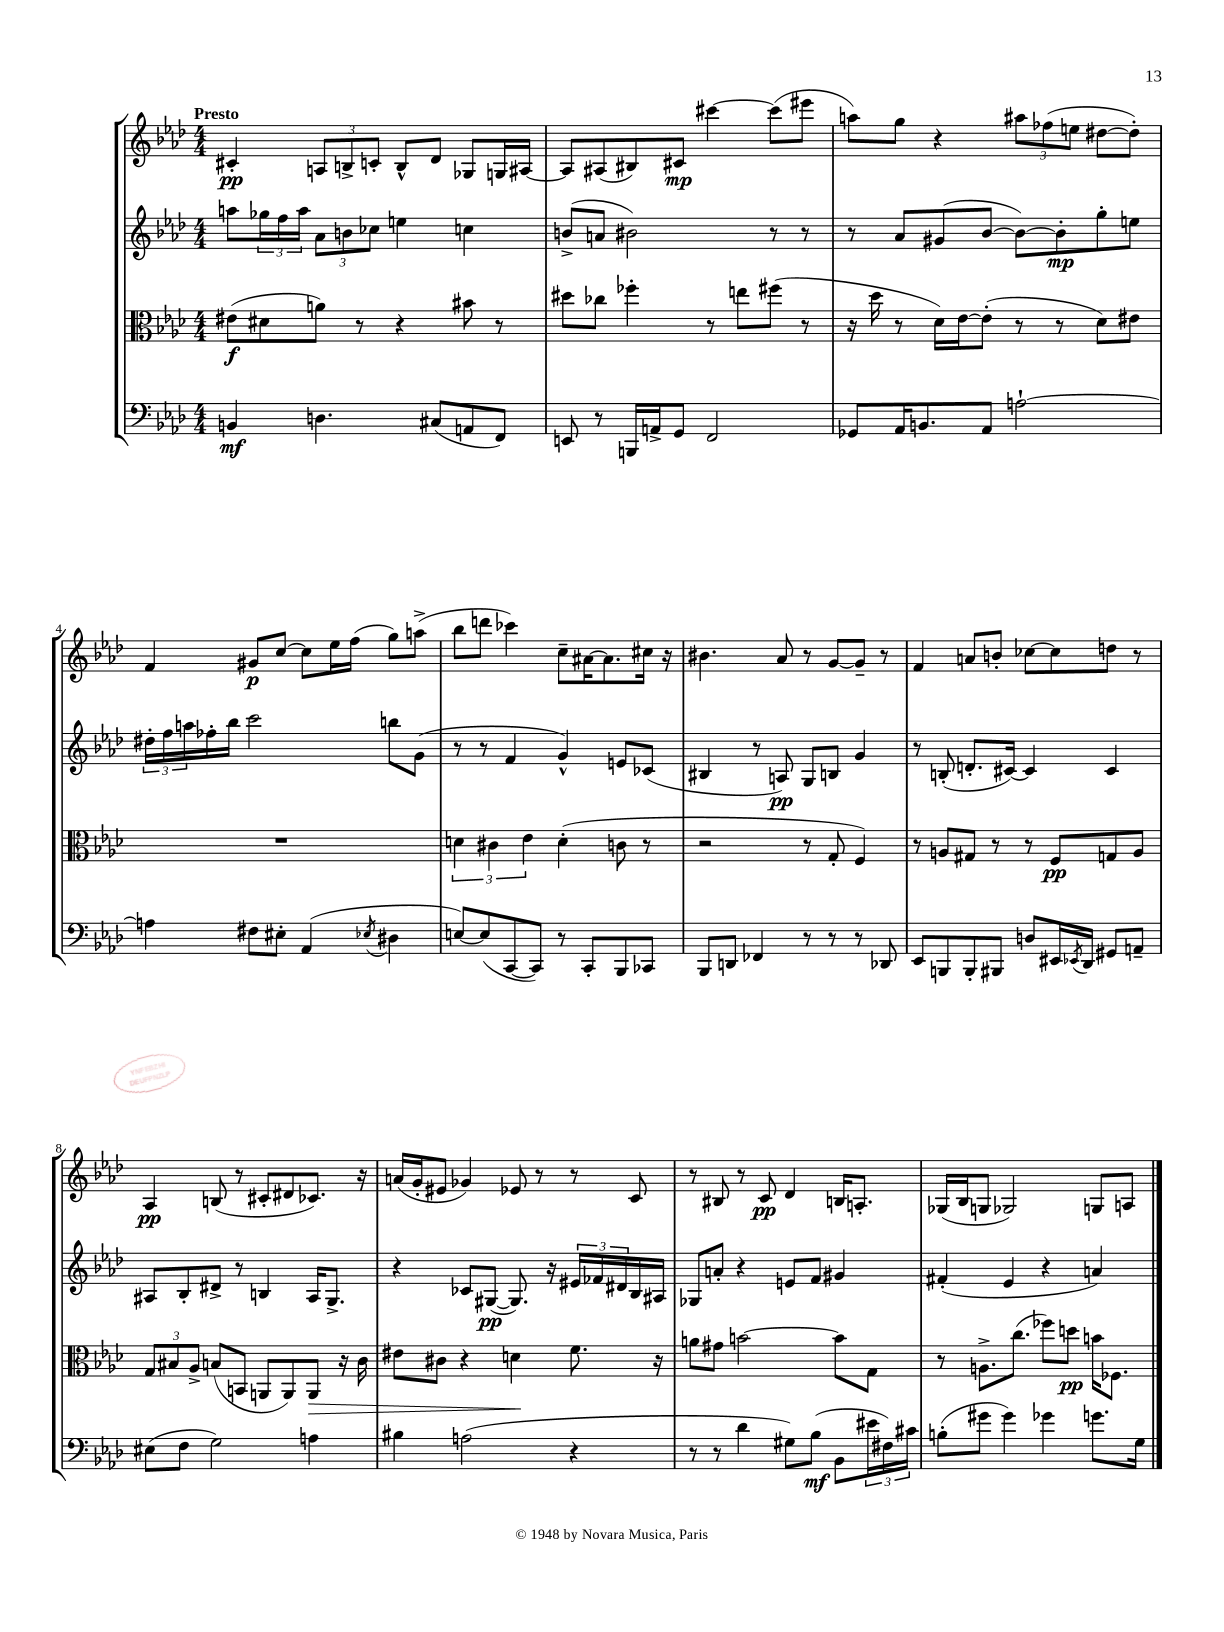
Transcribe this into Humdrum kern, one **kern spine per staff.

**kern	**dynam	**kern	**dynam	**kern	**dynam	**kern	**dynam
*part4	*part4	*part3	*part3	*part2	*part2	*part1	*part1
*staff4	*staff4	*staff3	*staff3	*staff2	*staff2	*staff1	*staff1
*clefF4	*	*clefC3	*	*clefG2	*	*clefG2	*
*k[b-e-a-d-]	*	*k[b-e-a-d-]	*	*k[b-e-a-d-]	*	*k[b-e-a-d-]	*
*M4/4	*	*M4/4	*	*M4/4	*	*M4/4	*
=1	=1	=1	=1	=1	=1	=1	=1
!	!	!	!	!	!	!LO:TX:a:B:t=Presto	!
4BBn/	mf	(8e#X\L	f	8aan\L	.	4c#X'/	pp
.	.	8d#X\	.	24gg-X\L	.	.	.
.	.	.	.	24ff\	.	.	.
.	.	.	.	24aa\JJ	.	.	.
4.Dn\	.	8an\J)	.	12a-\L	.	12An/L	.
.	.	.	.	12bn\	.	12Bn^/	.
.	.	8r	.	.	.	.	.
.	.	.	.	12cc-X\J	.	12cn'/J	.
.	.	4r	.	4een\	.	8B^^/L	.
(8C#X/L	.	.	.	.	.	8d-/J	.
8AAn/	.	8b#X\	.	4ccn\	.	8G-X/L	.
8FF/J)	.	8r	.	.	.	16Gn/L	.
.	.	.	.	.	.	[16A#X/JJ	.
=2	=2	=2	=2	=2	=2	=2	=2
8EEn/	.	8dd#X\L	.	(8bn^/L	.	8A#/L]	.
8r	.	8cc-X\J	.	8an/J	.	(8A#X/	.
16BBBn/LL	.	4ff-X'\	.	2b#X\)	.	8B#X/)	.
16AAn^/J	.	.	.	.	.	.	.
8GG/J	.	.	.	.	.	8c#X/J	mp
2FF/	.	8r	.	.	.	[4ccc#X\	.
.	.	8een\L	.	.	.	.	.
.	.	(8ff#X\J	.	8r	.	(8ccc#\L]	.
.	.	8r	.	8r	.	8eee#X\J	.
=3	=3	=3	=3	=3	=3	=3	=3
8GG-X/L	.	16r	.	8r	.	8aan\L)	.
.	.	16dd-\	.	.	.	.	.
16AA-/K	.	8r	.	8a-/L	.	8gg\J	.
8.BBn/	.	.	.	.	.	.	.
.	.	16d-\LL)	.	(8g#X/	.	4r	.
.	.	[16e-\J	.	.	.	.	.
8AA-/J	.	(8e-'\J]	.	[8b-/J	.	.	.
[2An`\	.	8r	.	8b-\L_)	.	12aa#X\L	.
.	.	.	.	.	.	(12ff-X\	.
.	.	8r	.	8b-'\]	mp	.	.
.	.	.	.	.	.	12een\J	.
.	.	8d-\L)	.	8gg'\	.	[8dd#X\L	.
.	.	8e#X\J	.	8een\J	.	8dd#'\J])	.
!!LO:LB:g=z
=4	=4	=4	=4	=4	=4	=4	=4
4An\]	.	1r	.	24dd#X'\LL	.	4f/	.
.	.	.	.	24ff\	.	.	.
.	.	.	.	24aan\	.	.	.
.	.	.	.	16ff-X'\	.	.	.
.	.	.	.	16bb-\JJ	.	.	.
8F#X\L	.	.	.	2ccc\	.	8g#X/L	p
8E#X'\J	.	.	.	.	.	[8cc/J	.
(4AA-/	.	.	.	.	.	8cc\L]	.
.	.	.	.	.	.	16ee-\L	.
.	.	.	.	.	.	(16ff\JJ	.
8qE-X/	.	.	.	.	.	.	.
4D#X\	.	.	.	8bbn\L	.	8gg\L)	.
.	.	.	.	(8g\J	.	(8aan^\J	.
=5	=5	=5	=5	=5	=5	=5	=5
[8En/L)	.	6dn\	.	8r	.	8bb-\L	.
(8E/]	.	.	.	8r	.	8dddn\J	.
.	.	6c#X\	.	.	.	.	.
[8CC/	.	.	.	4f/	.	4ccc-X\)	.
.	.	6e-\	.	.	.	.	.
8CC/J])	.	.	.	.	.	.	.
8r	.	(4d'\	.	4g^^/)	.	8cc~\L	.
8CC'/L	.	.	.	.	.	[16a#X\K	.
.	.	.	.	.	.	8.a#\]	.
8BBB-/	.	8cn\	.	8en/L	.	.	.
8CC-X/J	.	8r	.	(8c-X/J	.	16cc#X\Jk	.
.	.	.	.	.	.	16r	.
=6	=6	=6	=6	=6	=6	=6	=6
8BBB-/L	.	2r	.	4B#X/	.	4.b#X\	.
8DDn/J	.	.	.	.	.	.	.
4FF-X/	.	.	.	8r	.	.	.
.	.	.	.	8An/)	pp	8a-/	.
8r	.	8r	.	8G/L	.	8r	.
8r	.	8G'/	.	8Bn/J	.	[8g/L	.
8r	.	4F/)	.	4g/	.	8g~/J]	.
8DD-X/	.	.	.	.	.	8r	.
=7	=7	=7	=7	=7	=7	=7	=7
8EE-/L	.	8r	.	8r	.	4f/	.
8BBBn/	.	8An/L	.	(8Bn'/	.	.	.
8BBB'/	.	8G#X/J	.	8.dn'/L	.	8an/L	.
8BBB#X/J	.	8r	.	.	.	8bn'/J	.
.	.	.	.	[16c#X/Jk)	.	.	.
8Dn/L	.	8r	.	4c#/]	.	[8cc-X\L	.
16EE#X/L	.	8F/L	pp	.	.	8cc-\]	.
8qEE-X/	.	.	.	.	.	.	.
16DD-/JJ	.	.	.	.	.	.	.
8GG#X/L	.	8Gn/	.	4c#/	.	8ddn\J	.
8AAn~/J	.	8A/J	.	.	.	8r	.
!!LO:LB:g=z
=8	=8	=8	=8	=8	=8	=8	=8
(8E#X\L	.	12G/L	.	8A#X/L	.	4A-/	pp
.	.	12B#X/	.	.	.	.	.
8F\J	.	.	.	8B-'/	.	.	.
.	.	12A-^/J	.	.	.	.	.
2G\)	.	(8Bn/L	.	8d#X^/J	.	(8Bn/	.
.	.	8BBn/J	.	8r	.	8r	.
.	.	8AAn/L	.	4Bn/	.	8c#X'/L	.
.	.	8AA/)	.	.	.	8d#X/	.
!	!	!	!LO:HP:b	!	!	!	!
4An\	.	8AA/J	>	16A#/KL	.	8.c-X/J)	.
.	.	.	.	8.G^/J	.	.	.
.	.	16r	.	.	.	.	.
.	.	16c\	.	.	.	16r	.
=9	=9	=9	=9	=9	=9	=9	=9
4B#X\	.	8e#X\L	.	4r	.	(16an/LL	.
.	.	.	.	.	.	16g'/J	.
.	.	8c#X\J	.	.	.	8e#X/J	.
(2An\	.	4r	.	8c-X/L	.	4g-X/)	.
.	.	.	.	([8G#X/J	pp	.	.
.	.	4dn\	.	8.G#/])	.	8e-X/	.
.	.	.	.	.	.	8r	.
.	.	.	.	16r	.	.	.
4r	.	8.f\	]	24e#X/LL	.	8r	.
.	.	.	.	24f-X/	.	.	.
.	.	.	.	24d#X/	.	.	.
.	.	.	.	16B-/	.	8c/	.
.	.	16r	.	16A#X/JJ	.	.	.
=10	=10	=10	=10	=10	=10	=10	=10
8r	.	8an\L	.	8G-X/L	.	8r	.
8r	.	8g#X\J	.	8an'/J	.	8B#X/	.
4d-\	.	[2bn\	.	4r	.	8r	.
.	.	.	.	.	.	8c/	pp
8G#X\L)	.	.	.	8en/L	.	4d-/	.
(8B-\J	mf	.	.	8f/J	.	.	.
8BB-\L	.	8b\L]	.	4g#X/	.	16Bn/KL	.
.	.	.	.	.	.	8.An'/J	.
24e#X\L	.	8G\J	.	.	.	.	.
24F#X\)	.	.	.	.	.	.	.
24c#X\JJ	.	.	.	.	.	.	.
=11	=11	=11	=11	=11	=11	=11	=11
(8Bn'\L	.	8r	.	(4f#X'/	.	(16G-X/LL	.
.	.	.	.	.	.	16B-/J	.
8g#X\J	.	8.An^\L	.	.	.	8Gn/J	.
4g#\)	.	.	.	4e-/	.	2G-X/)	.
.	.	(8.cc\J	.	.	.	.	.
4g-X\	.	8ff-X\L)	.	4r	.	.	.
.	.	8ddn\J	pp	.	.	.	.
8.gn\L	.	16bn\KL	.	4an/)	.	8Gn/L	.
.	.	8.F-X\J	.	.	.	.	.
.	.	.	.	.	.	8An/J	.
16G\Jk	.	.	.	.	.	.	.
==	==	==	==	==	==	==	==
*-	*-	*-	*-	*-	*-	*-	*-
